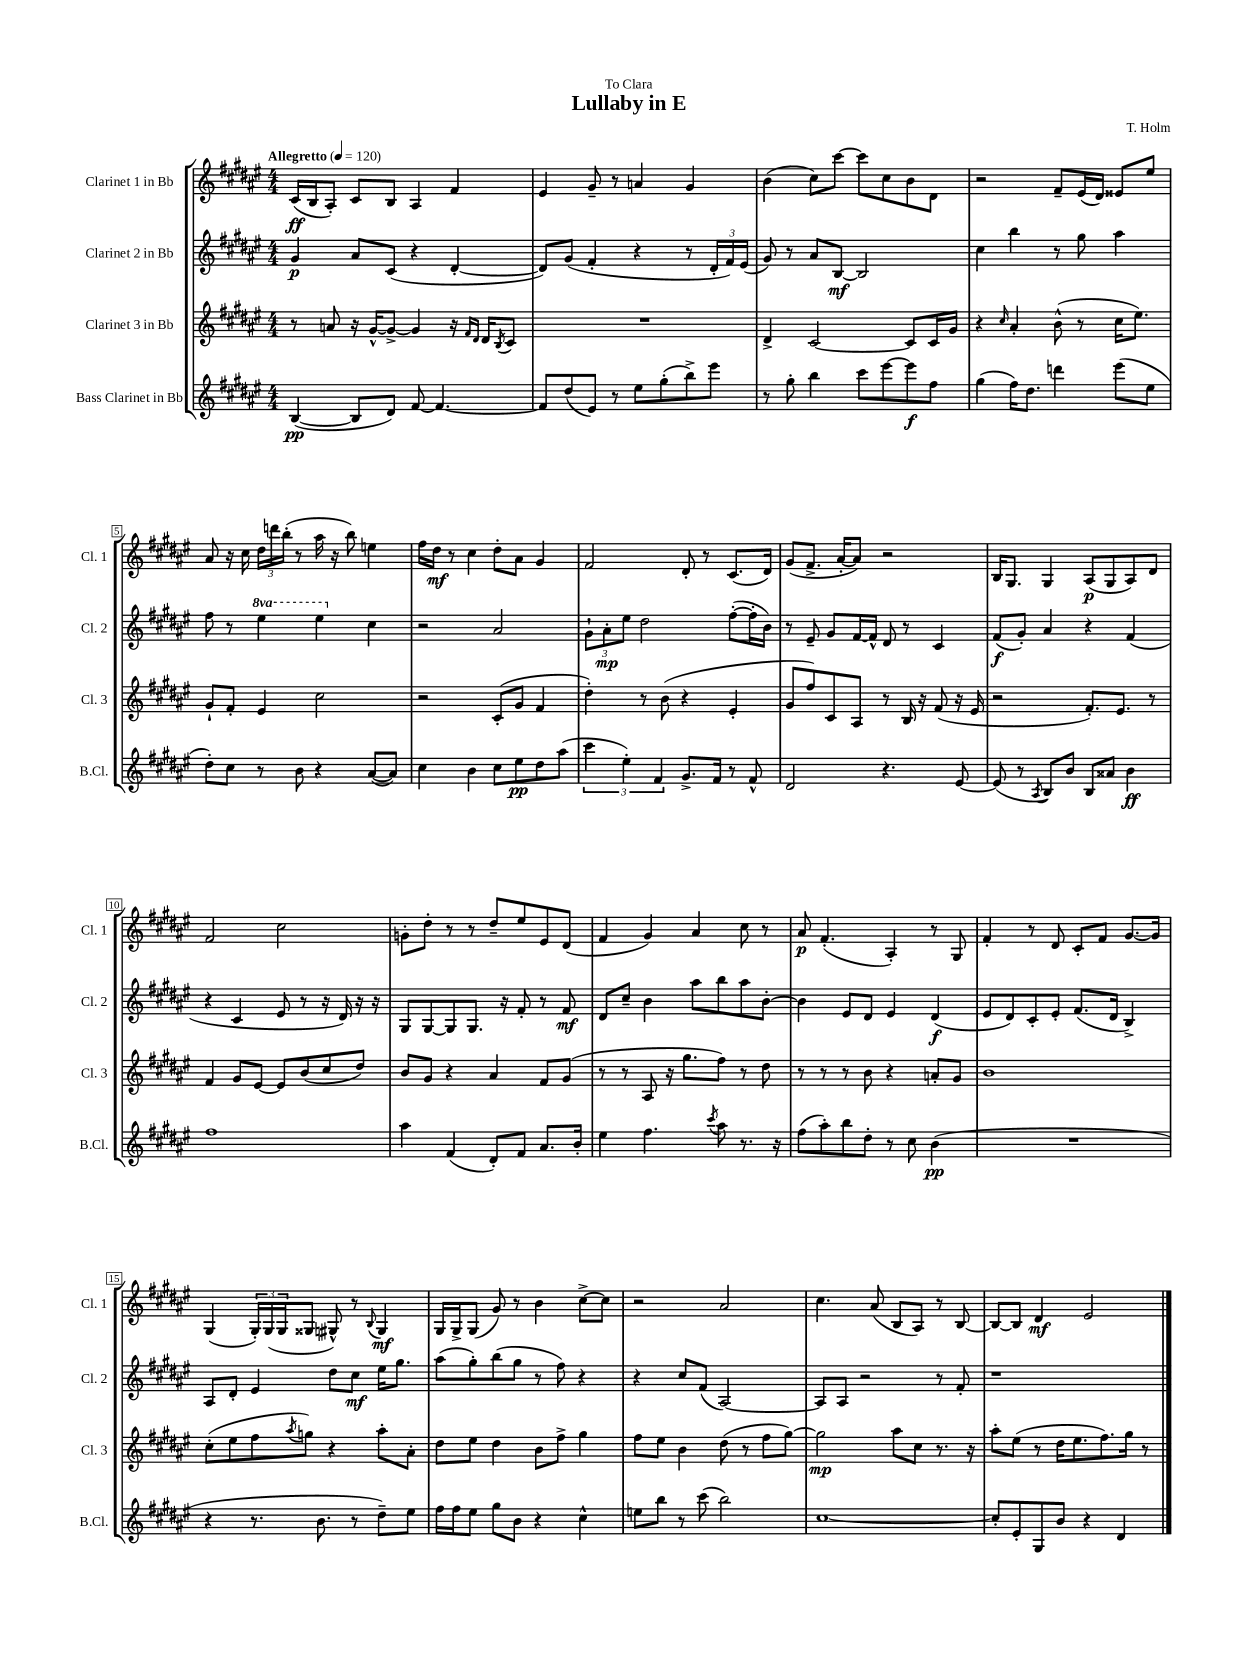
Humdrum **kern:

**kern	**kern	**kern	**kern
*staff4	*staff3	*staff2	*staff1
*clefG2	*clefG2	*clefG2	*clefG2
*k[f#c#g#d#a#e#]	*k[f#c#g#d#a#e#]	*k[f#c#g#d#a#e#]	*k[f#c#g#d#a#e#]
*M4/4	*M4/4	*M4/4	*M4/4
*MM120	*MM120	*MM120	*MM120
([4B/	8r	4g#/	(16c#/LL
.	.	.	16B/J
.	8a/	.	8A#'/J)
8B/]L	16r	8a#/L	8c#/L
.	[16g#^^/LK	.	.
8d#/J)	8g#^/_J	(8c#/J	8B/J
[8f#/	4g#/]	4r	4A#/
4.f#/_	.	.	.
.	16r	[4d#'/	4f#/
.	16qqf#/LL	.	.
.	16qqd#/JJ	.	.
.	16d#/LK	.	.
.	8qB/	.	.
.	8c#/J	.	.
=	=	=	=
8f#/]L	1r	8d#/]L)	4e#/
(8dd#/	.	(8g#/J	.
8e#/J)	.	4f#'/	8g#~/
8r	.	.	8r
8ee#\L	.	4r	4a/
(8gg#'\	.	.	.
8bb^\)	.	8r	4g#/
8eee#\J	.	24d#'/LL	.
.	.	24f#/)	.
.	.	(24e#/JJ	.
=	=	=	=
8r	4d#^/	8g#/)	(4b\
8gg#'\	.	8r	.
4bb\	[2c#/	8a#/L	8cc#\L)
.	.	[8B/J	[8ccc#\J
8ccc#\L	.	2B/]	8ccc#\]L
[8eee#\	.	.	8cc#\
8eee#\]	8c#/]L	.	8b\
8ff#\J	16c#/L	.	8d#\J
.	16g#/JJ	.	.
=	=	=	=
(4gg#\	4r	4cc#\	2r
.	16qqcc#/	.	.
16ff#\LK)	4a#'/	4bb\	.
8.dd#\J	.	.	.
4ddd\	(8b^^\	8r	8f#~/L
.	8r	8gg#\	(16e#/L
.	.	.	16d#/JJ)
(8eee#\L	16cc#\LK	4aa#\	8e##/L
.	8.ee#\J)	.	.
8ee#\J	.	.	8ee#/J
=	=	=	=
8dd#'\L)	8g#`/L	8ff#\	8a#/
8cc#\J	8f#'/J	8r	16r
.	.	.	16cc#\
8r	4e#/	4eee#\	24dd#\LL
.	.	.	24ddd\
.	.	.	(24bb'\JJ
8b\	.	.	8r
4r	2cc#\	4eee#\	16aa#\
.	.	.	16r
.	.	.	8bb\)
([8a#/L	.	4cc#\	4ee\
8a#/]J)	.	.	.
=	=	=	=
4cc#\	2r	2r	16ff#\LL
.	.	.	16dd#\JJ
.	.	.	8r
4b\	.	.	4cc#\
8cc#\L	(8c#'/L	2a#/	8dd#'\L
8ee#\	8g#/J	.	8a#\J
8dd#\	4f#/	.	4g#/
(8aa#\J	.	.	.
=	=	=	=
6ccc#\	4dd#'\)	12g#`\L	2f#/
.	.	12a#'\	.
6ee#'\)	.	12ee#\J	.
.	8r	2dd#\	.
6f#/	.	.	.
.	(8b\	.	.
8.g#^/L	4r	.	8d#'/
.	.	.	8r
16f#/Jk	.	.	.
8r	4e#'/	([8ff#'\L	(8.c#/L
8f#^^/	.	16ff#'\]L	.
.	.	16b\JJ)	16d#/Jk)
=	=	=	=
2d#/	8g#/L	8r	(8g#/L
.	8ff#/)	8e#~/	8.f#^/J
.	8c#/	8g#/L	.
.	.	.	[16a#'/LK
.	8A#/J	[16f#/L	8a#/]J)
.	.	16f#^^/]JJ	.
4.r	8r	8d#/	2r
.	16B/	8r	.
.	16r	.	.
.	(8f#/	4c#/	.
[8e#/	16r	.	.
.	16e#/	.	.
=	=	=	=
(8e#/]	2r	(8f#/L	16B/LK
.	.	.	8.G#/J
8r	.	8g#'/J)	.
8qA#/	.	.	.
8B/L)	.	4a#/	4G#/
8b/J	.	.	.
8B/L	8.f#'/L)	4r	(8A#/L
8a##/J	.	.	8G#/
.	8.e#/J	.	.
4b\	.	(4f#/	8A#/)
.	8r	.	8d#/J
=	=	=	=
1ff#	4f#/	4r	2f#/
.	8g#/L	4c#/	.
.	[8e#/J	.	.
.	8e#/]L	8e#/	2cc#\
.	(8b/	8r	.
.	8cc#/	16r	.
.	.	16d#/)	.
.	8dd#/J)	16r	.
.	.	16r	.
=	=	=	=
4aa#\	8b/L	8G#/L	8g'\L
.	8g#/J	[8G#/	8dd#'\J
(4f#/	4r	8G#/]	8r
.	.	8.G#/J	8r
8d#'/L)	4a#/	.	8dd#~/L
.	.	16r	.
8f#/J	.	8f#'/	8ee#/
8.a#/L	8f#/L	8r	8e#/
.	(8g#/J	8f#/	(8d#/J
16b'/Jk	.	.	.
=	=	=	=
4ee#\	8r	8d#/L	4f#/
.	8r	8cc#~/J	.
4.ff#\	8A#/	4b\	4g#/)
.	16r	.	.
.	8.gg#\L	.	.
.	.	8aa#\L	4a#/
8qccc#/	.	.	.
8aa#\	8ff#\J)	8bb\	.
8.r	8r	8aa#\	8cc#\
.	8dd#\	[8b'\J	8r
16r	.	.	.
=	=	=	=
(8ff#\L	8r	4b\]	8a#/
8aa#'\)	8r	.	(4.f#'/
8bb\	8r	8e#/L	.
8dd#'\J	8b\	8d#/J	.
8r	4r	4e#/	4A#'/)
8cc#\	.	.	.
(4b\	8a'/L	(4d#/	8r
.	8g#/J	.	8G#/
=	=	=	=
1r	1b	8e#/L	4f#'/
.	.	8d#/)	.
.	.	8c#'/	8r
.	.	8e#'/J	8d#/
.	.	(8.f#/L	8c#'/L
.	.	.	8f#/J
.	.	16d#/Jk	.
.	.	4B^/)	[8.g#/L
.	.	.	16g#/]Jk
=	=	=	=
4r	(8cc#'\L	8A#/L	(4G#/
.	8ee#\	8d#'/J	.
8.r	8ff#\	4e#/	24G#'/LL)
.	.	.	(24G#/
.	.	.	24G#/J
.	8qaa#/	.	.
.	8gg\J)	.	8G##/J
8.b\	.	.	.
.	4r	8dd#\L	8G#^^/)
8r	.	8cc#\J	8r
.	.	.	8qqB/
8dd#~\L)	8aa#'\L	16ee#\LK	4G#/
.	.	8.gg#\J	.
8ee#\J	8a#'\J	.	.
=	=	=	=
16ff#\LL	8dd#\L	(8aa#\L	16G#/LL
16ff#\J	.	.	16G#^/J
8ee#\J	8ee#\J	8gg#'\)	(8G#/J
8gg#\L	4dd#\	(8bb\	8g#/)
8b\J	.	8gg#\J	8r
4r	8b\L	8r	4b\
.	8ff#^\J	8ff#\)	.
4cc#^^\	4gg#\	4r	[8cc#^\L
.	.	.	8cc#\]J
=	=	=	=
8ee\L	8ff#\L	4r	2r
8bb\J	8ee#\J	.	.
8r	4b\	8cc#/L	.
(8ccc#\	.	(8f#/J	.
2bb\)	(8dd#\	[2A#/)	2a#/
.	8r	.	.
.	8ff#\L	.	.
.	[8gg#\J)	.	.
=	=	=	=
[1cc#	2gg#\]	8A#/]L	4.cc#\
.	.	8A#/J	.
.	.	2r	.
.	.	.	(8a#/
.	8aa#\L	.	8B/L
.	8cc#\J	.	8A#/J)
.	8.r	8r	8r
.	.	8f#'/	[8B/
.	16r	.	.
=	=	=	=
8cc#'/]L	8aa#'\L	1r	8B/_L
8e#'/	(8ee#\J	.	8B/]J
8G#/	8r	.	4d#/
8b/J	16dd#\LK	.	.
.	8.ee#\	.	.
4r	.	.	2e#/
.	8.ff#\)	.	.
4d#/	.	.	.
.	16gg#\Jk	.	.
.	8r	.	.
==	==	==	==
*-	*-	*-	*-
